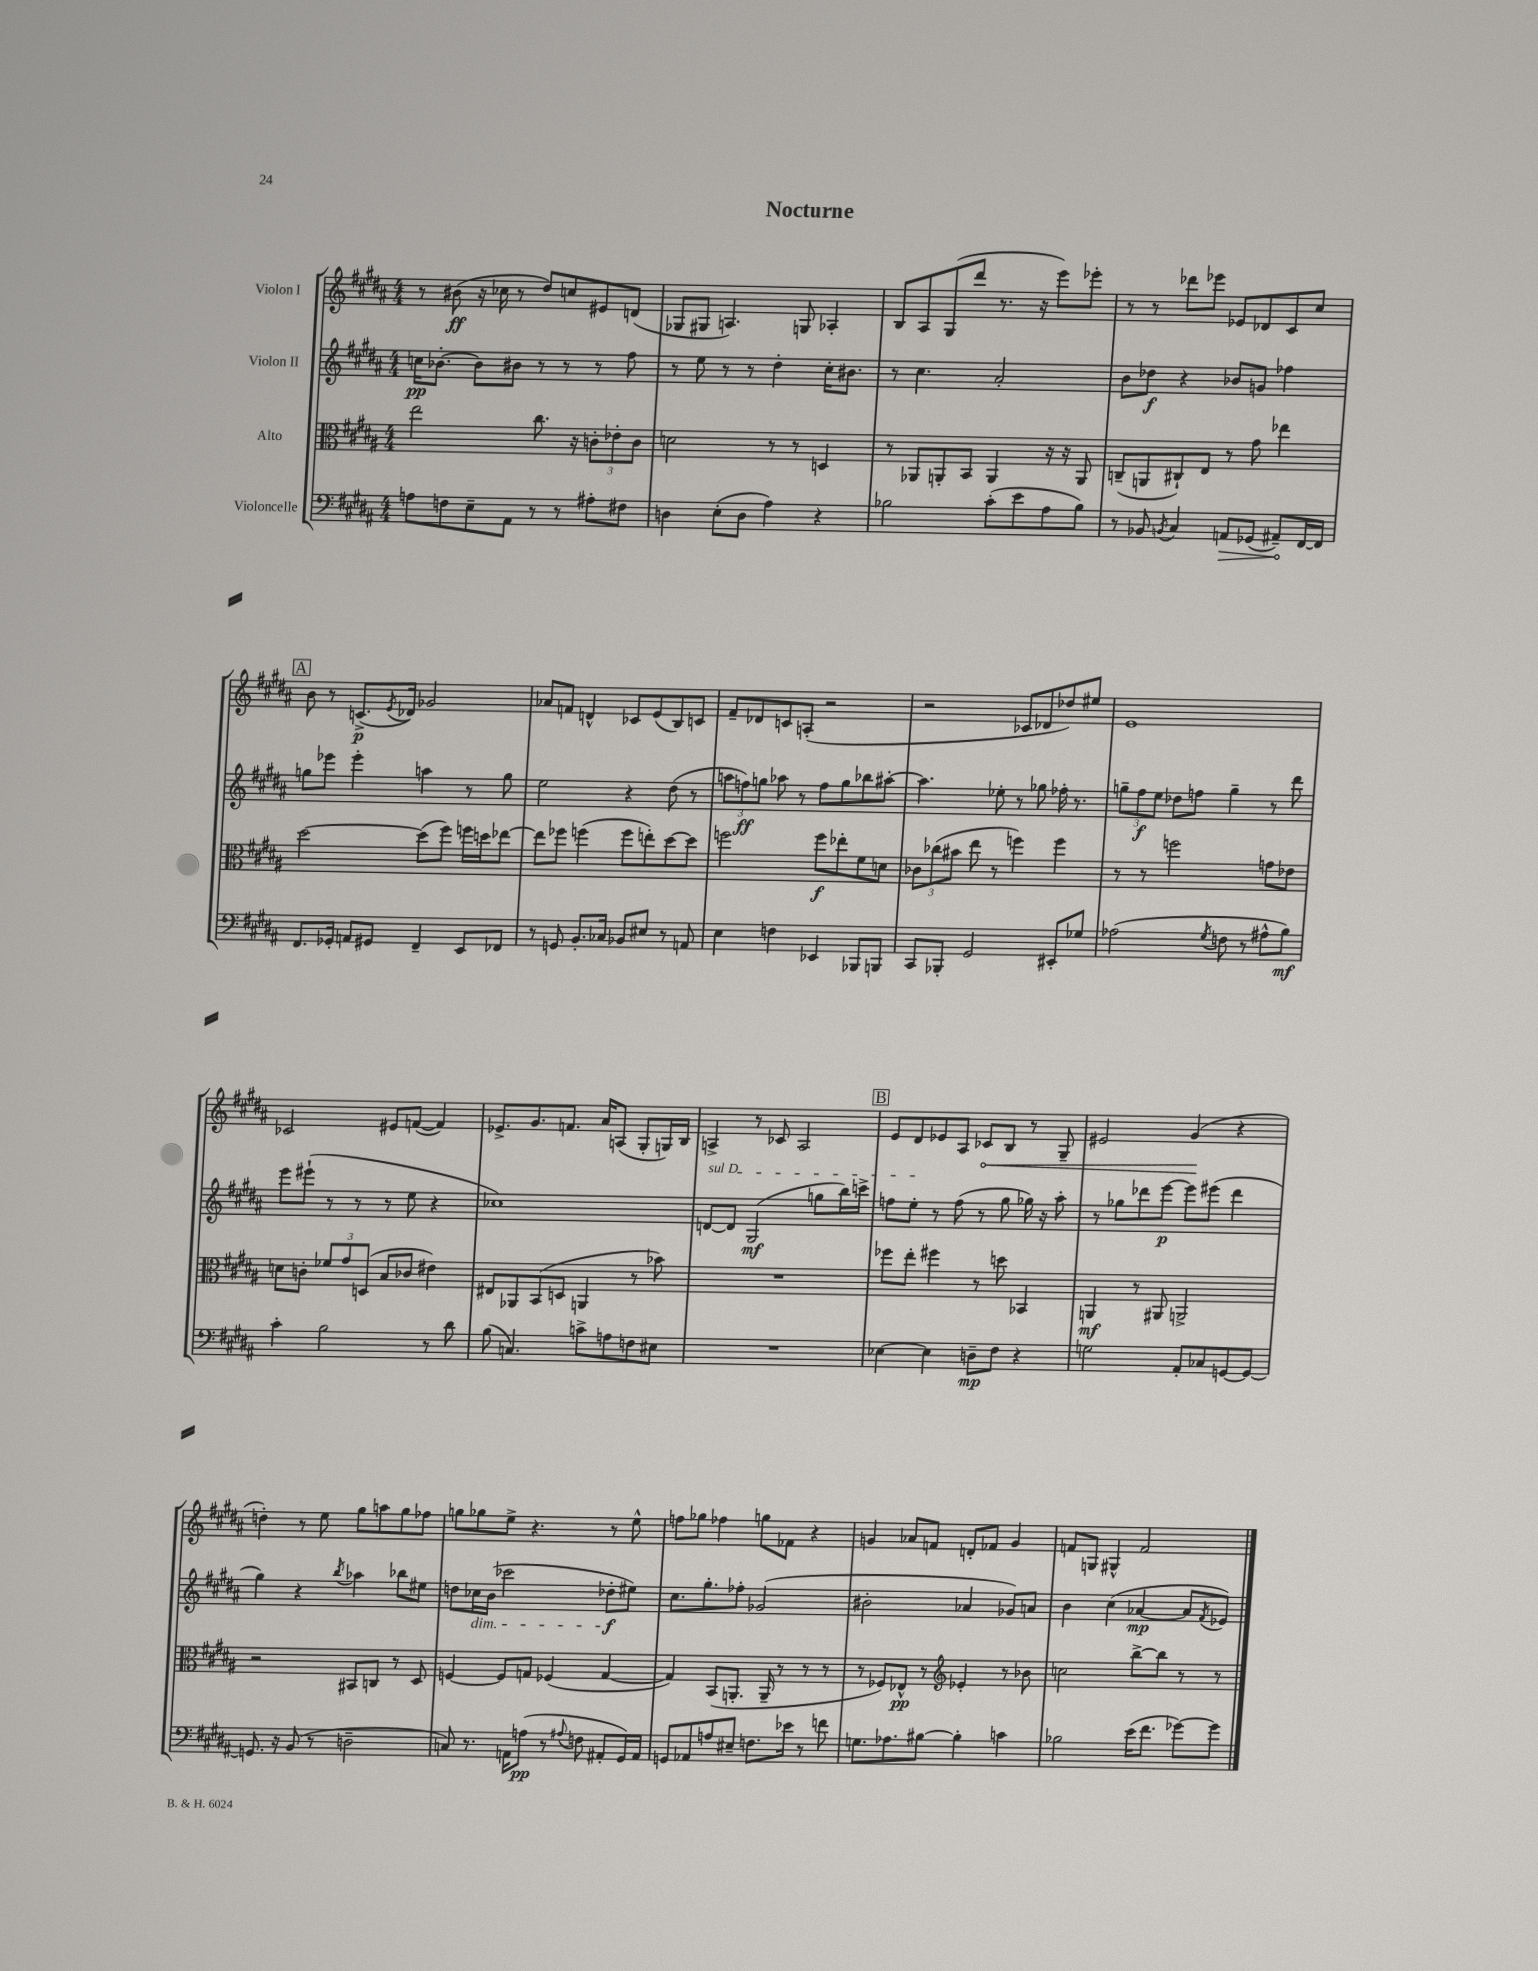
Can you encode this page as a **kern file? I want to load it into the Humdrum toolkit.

**kern	**dynam	**kern	**dynam	**kern	**dynam	**kern	**dynam
*part4	*part4	*part3	*part3	*part2	*part2	*part1	*part1
*staff4	*staff4	*staff3	*staff3	*staff2	*staff2	*staff1	*staff1
*I"Violoncelle	*	*I"Alto	*	*I"Violon II	*	*I"Violon I	*
*clefF4	*	*clefC3	*	*clefG2	*	*clefG2	*
*k[f#c#g#d#a#]	*	*k[f#c#g#d#a#]	*	*k[f#c#g#d#a#]	*	*k[f#c#g#d#a#]	*
*M4/4	*	*M4/4	*	*M4/4	*	*M4/4	*
=1	=1	=1	=1	=1	=1	=1	=1
8An\L	.	2ee\	.	16ccn\KL	pp	8r	.
.	.	.	.	[8.b-X'\J	.	.	.
8Fn\	.	.	.	.	.	(8b#X\	ff
8E~\	.	.	.	8b-\L]	.	16r	.
.	.	.	.	.	.	16cc-X\	.
8AA#\J	.	.	.	8b#X\J	.	8r	.
8r	.	8.cc#\	.	8r	.	8dd#/L)	.
8r	.	.	.	8r	.	8ccn/	.
.	.	16r	.	.	.	.	.
8A#X'\L	.	12cn'\L	.	8r	.	8e#X/	.
.	.	12e-X'\	.	.	.	.	.
8F#X\J	.	.	.	8ff#\	.	(8dn/J	.
.	.	12c\J	.	.	.	.	.
=2	=2	=2	=2	=2	=2	=2	=2
4Dn\	.	2dn\	.	8r	.	8G-X/L	.
.	.	.	.	8ee\	.	8G#X/J	.
(8E'\L	.	.	.	8r	.	4.An/)	.
8D\J	.	.	.	8r	.	.	.
4A#\)	.	8r	.	4dd#'\	.	.	.
.	.	8r	.	.	.	8Gn/	.
4r	.	4Dn/	.	16cc#'\KL	.	4A-X'/	.
.	.	.	.	8.b#X\J	.	.	.
=3	=3	=3	=3	=3	=3	=3	=3
2B-X\	.	8r	.	8r	.	8B/L	.
.	.	8AA-X/L	.	4.cc#\	.	8A#/	.
.	.	8AAn'/	.	.	.	(8G#/	.
.	.	8BB/J	.	.	.	8ddd#/J	.
(8c#'\L	.	4AA/	.	2a#'/	.	8.r	.
8e\	.	.	.	.	.	.	.
.	.	.	.	.	.	16r	.
8A#\	.	16r	.	.	.	8eee\L)	.
.	.	16r	.	.	.	.	.
8B-\J)	.	8AA/	.	.	.	8eee-X'\J	.
=4	=4	=4	=4	=4	=4	=4	=4
8r	.	(8Cn~/L	.	8b\L	.	8r	.
8BB-X/	.	8AAn/	.	8dd-X\J	f	8r	.
8qBBn/	.	.	.	.	.	.	.
4C#/	.	8C#X`/)	.	4r	.	8ddd-X\L	.
.	.	8E/J	.	.	.	8eee-X\J	.
!	!LO:HP:b	!	!	!	!	!	!
8AAn/L	>	8r	.	8b-X/L	.	8e-X/L	.
(8GG-X/J	.	8g#\	.	8gn/J	.	8d-X/	.
8AA#X~/L)	.	4ee-X\	.	4ff-X\	.	8c#/	.
[16FF#/L	]	.	.	.	.	8cc#/J	.
16FF#/JJ]	.	.	.	.	.	.	.
!!LO:LB:g=z
!!LO:REH:place=s1:t=A
=5	=5	=5	=5	=5	=5	=5	=5
8.FF#/L	.	[2dd#\	.	8ggn\L	.	8b\	.
.	.	.	.	8eee-X\J	.	8r	.
16GG-X'/Jk	.	.	.	.	.	.	.
8AAn/L	.	.	.	4eee-'\	.	(8.cn^/L	p
8GG#X/J	.	.	.	.	.	.	.
.	.	.	.	.	.	8qe/	.
.	.	.	.	.	.	16d-X/Jk)	.
4FF#~/	.	(8dd#\L]	.	4aan\	.	2g-X/	.
.	.	8ff#\J)	.	.	.	.	.
8EE/L	.	16ffn\LL	.	8r	.	.	.
.	.	16ddn\J	.	.	.	.	.
8FF-X/J	.	[8ee-X\J	.	8gg\	.	.	.
=6	=6	=6	=6	=6	=6	=6	=6
8r	.	8ee-\L]	.	2ee\	.	8a-X/L	.
8GGn/	.	8ff-X\J	.	.	.	8fn/J	.
8.BB'/L	.	(4ffn\	.	.	.	4dn^^/	.
16C-X/Jk	.	.	.	.	.	.	.
8BB-X/L	.	8ff\L	.	4r	.	8c-X/L	.
8E#X/J	.	8een'\)	.	.	.	(8e/	.
8r	.	[8dd#\	.	(8dd#\	.	8B/)	.
8AAn/	.	8dd#\J]	.	8r	.	8cn/J	.
=7	=7	=7	=7	=7	=7	=7	=7
4E\	.	2ffn\	.	12aan\L	.	8f#~/L	.
.	.	.	.	12ffn\)	ff	.	.
.	.	.	.	.	.	8d-X/	.
.	.	.	.	12ggn\J	.	.	.
4Fn\	.	.	.	8aa-X\	.	8cn/	.
.	.	.	.	8r	.	(8An'/J	.
4EE-X/	.	8ff\L	f	8ff\L	.	2r	.
.	.	8ee-X'\	.	8gg\	.	.	.
8BBB-X/L	.	8f#\	.	8bb-X\	.	.	.
8BBBn/J	.	8dn\J	.	[8aa#X'\J	.	.	.
=8	=8	=8	=8	=8	=8	=8	=8
8CC#/L	.	12c-X\L	.	4.aa#\]	.	2r	.
.	.	(12cc-X\	.	.	.	.	.
8BBB-X'/J	.	.	.	.	.	.	.
.	.	12b#X\J	.	.	.	.	.
2GG#/	.	8ee\	.	.	.	.	.
.	.	8r	.	8ee-X'\	.	.	.
.	.	4ffn\)	.	8r	.	8c-X/L	.
.	.	.	.	8gg-X\	.	8d-X/	.
8EE#X'/L	.	4ff\	.	16ff-X'\	.	8dd-X/)	.
.	.	.	.	8.r	.	.	.
8G-X/J	.	.	.	.	.	8ee#X/J	.
=9	=9	=9	=9	=9	=9	=9	=9
(2A-X\	.	8r	.	12ggn~\L	.	1e	.
.	.	.	.	12ff#\	f	.	.
.	.	8r	.	.	.	.	.
.	.	.	.	12ee\J	.	.	.
.	.	2ffn\	.	8dd-X\L	.	.	.
.	.	.	.	8ffn\J	.	.	.
8qG#/	.	.	.	.	.	.	.
8Fn\	.	.	.	4gg~\	.	.	.
8r	.	.	.	.	.	.	.
8A#X^^\L	.	8gn\L	.	8r	.	.	.
8B\J)	mf	8e-X\J	.	8ddd#\	.	.	.
!!LO:LB:g=z
=10	=10	=10	=10	=10	=10	=10	=10
4c#'\	.	8dn\L	.	8eee\L	.	2c-X/	.
.	.	8cn'\J	.	(8eee#X`\J	.	.	.
2B\	.	12f-X/L	.	8r	.	.	.
.	.	12g#/	.	.	.	.	.
.	.	.	.	8r	.	.	.
.	.	(12Dn/J	.	.	.	.	.
.	.	8B/L	.	8r	.	8e#X/L	.
.	.	8c-X/J	.	8ee\	.	([8fn/J	.
8r	.	4e#X\)	.	4r	.	4f/])	.
8d#\	.	.	.	.	.	.	.
=11	=11	=11	=11	=11	=11	=11	=11
(8B\	.	8E#X/L	.	1cc-X)	.	8.e-X^/L	.
4.Cn/)	.	8AA-X/	.	.	.	.	.
.	.	.	.	.	.	8.g#/	.
.	.	(8BB/	.	.	.	.	.
.	.	8Dn/J	.	.	.	8.fn/J	.
8cn^\L	.	4AAn/	.	.	.	.	.
.	.	.	.	.	.	16a#/KL	.
8An\	.	.	.	.	.	(8An/J	.
8Fn\	.	8r	.	.	.	8G#'/L	.
8E#X\J	.	8b-X\)	.	.	.	16Gn/L)	.
.	.	.	.	.	.	16B/JJ	.
=12	=12	=12	=12	=12	=12	=12	=12
!	!	!	!	!LO:TX:a:i:t=sul D	!	!	!
1r	.	1r	.	[8dn/L	.	4An^/	.
.	.	.	.	8d/J]	.	.	.
.	.	.	.	(2G#/	mf	8r	.
.	.	.	.	.	.	8c-X/	.
.	.	.	.	.	.	2A/	.
.	.	.	.	8ggn\L	.	.	.
.	.	.	.	16bb\L)	.	.	.
.	.	.	.	16cccn^\JJ	.	.	.
!!LO:REH:place=s1:t=B
=13	=13	=13	=13	=13	=13	=13	=13
[4E-X\	.	8ff-X\L	.	8ffn\L	.	8e/L	.
.	.	8ee'\J	.	8ee'\J	.	8d#/	.
4E-\]	.	4ff#X\	.	8r	.	8e-X/	.
.	.	.	.	(8ff\	.	8A#/J	.
!	!	!	!	!	!	!	!LO:HP:b
8Dn~\L	mp	8r	.	8r	.	8c-X/L	<
8F#\J	.	8ddn\	.	8gg#\	.	8B/J	.
4r	.	4BB-X/	.	16gg-X\)	.	8r	.
.	.	.	.	16r	.	.	.
.	.	.	.	8aa#'\	.	8G#~/	.
=14	=14	=14	=14	=14	=14	=14	=14
2Gn\	.	4AAn/	mf	8r	.	2e#X/	.
.	.	.	.	8gg-X\L	.	.	.
.	.	8r	.	8ddd-X\	.	.	.
.	.	8AA#X/	.	[8eee\J	p	.	.
8AA#'/L	.	2AAn^/	.	8eee\L]	.	(4g#/	.
8C-X/	.	.	.	(8eee#X\J	.	.	.
[8GGn/	.	.	.	4ddd-\	.	4r	[
8GG/J_	.	.	.	.	.	.	.
!!LO:LB:g=z
=15	=15	=15	=15	=15	=15	=15	=15
8.GGn/]	.	2r	.	4gg#\)	.	4ddn'\)	.
16r	.	.	.	.	.	.	.
(8BB/	.	.	.	4r	.	8r	.
8r	.	.	.	.	.	8ee\	.
.	.	.	.	8qbb/	.	.	.
2Dn~\	.	8BB#X/L	.	4aa-X\	.	8gg#\L	.
.	.	8Cn/J	.	.	.	8aan\	.
.	.	8r	.	8bb-X\L	.	8gg#\	.
.	.	8D#/	.	8ee#X\J	.	8ff-X\J	.
=16	=16	=16	=16	=16	=16	=16	=16
8Cn/)	.	[4Fn/	.	8ddn\L	.	8ggn\L	.
!	!	!	!	!LO:TX:b:i:t=dim.	!	!	!
8.r	.	.	.	16cc-X\L	.	8gg-X\	.
.	.	.	.	(16b\JJ	.	.	.
.	.	8F/L]	.	2ccc-X\	.	8ee^\J	.
16AAn\KL	.	.	.	.	.	.	.
(8An\J	pp	8Gn/J	.	.	.	4.r	.
8r	.	(4F-X/	.	.	.	.	.
8qqA#X/	.	.	.	.	.	.	.
8Fn\	.	.	.	.	.	.	.
8AA#X'/L	.	[4G/	.	8dd-X'\L	f	8r	.
16GG#/L)	.	.	.	8ee#X\J)	.	8ee^^\	.
16AA#/JJ	.	.	.	.	.	.	.
=17	=17	=17	=17	=17	=17	=17	=17
8GGn/L	.	4G/])	.	8.cc#\L	.	8ffn\L	.
8AA-X/	.	.	.	.	.	8gg-X\J	.
.	.	.	.	8.gg#'\	.	.	.
8An/	.	(8BB/L	.	.	.	4ff-X\	.
8E#X~/J	.	8.AAn'/J	.	8ff-X'\J	.	.	.
8.Fn\L	.	.	.	(2g-X/	.	8ggn\L	.
.	.	16AA~/	.	.	.	.	.
.	.	8r	.	.	.	8f-X\J	.
16e-X\Jk	.	.	.	.	.	.	.
8r	.	8r	.	.	.	4r	.
8fn\	.	8r	.	.	.	.	.
=18	=18	=18	=18	=18	=18	=18	=18
8.Gn\L	.	8r	.	2b#X'\	.	4gn/	.
.	.	8F-X/L)	.	.	.	.	.
8.A-X\	.	.	.	.	.	.	.
.	.	8E-X^^/J	pp	.	.	8a-X/L	.
[8B#X\J	.	8r	.	.	.	8fn/J	.
*	*	*clefG2	*	*	*	*	*
4B#'\]	.	4e-X'/	.	4a-X/	.	8dn'/L	.
.	.	.	.	.	.	8f-X/J	.
4cn\	.	8r	.	8g-X/L)	.	4g/	.
.	.	8b-X\	.	8an/J	.	.	.
=19	=19	=19	=19	=19	=19	=19	=19
2B-X\	.	2ccn\	.	4b\	.	8fn/L	.
.	.	.	.	.	.	8Gn/J	.
.	.	.	.	(4cc#\	.	4G#X^^/	.
(16e\KL	.	[8bb^\L	.	[4a-X/	mp	2f/	.
8.f#\J	.	.	.	.	.	.	.
.	.	8bb\J]	.	.	.	.	.
[8g-X\L)	.	8r	.	8a-/L]	.	.	.
.	.	.	.	8qf#/	.	.	.
8g-\J]	.	8r	.	8e-X/J)	.	.	.
==	==	==	==	==	==	==	==
*-	*-	*-	*-	*-	*-	*-	*-
